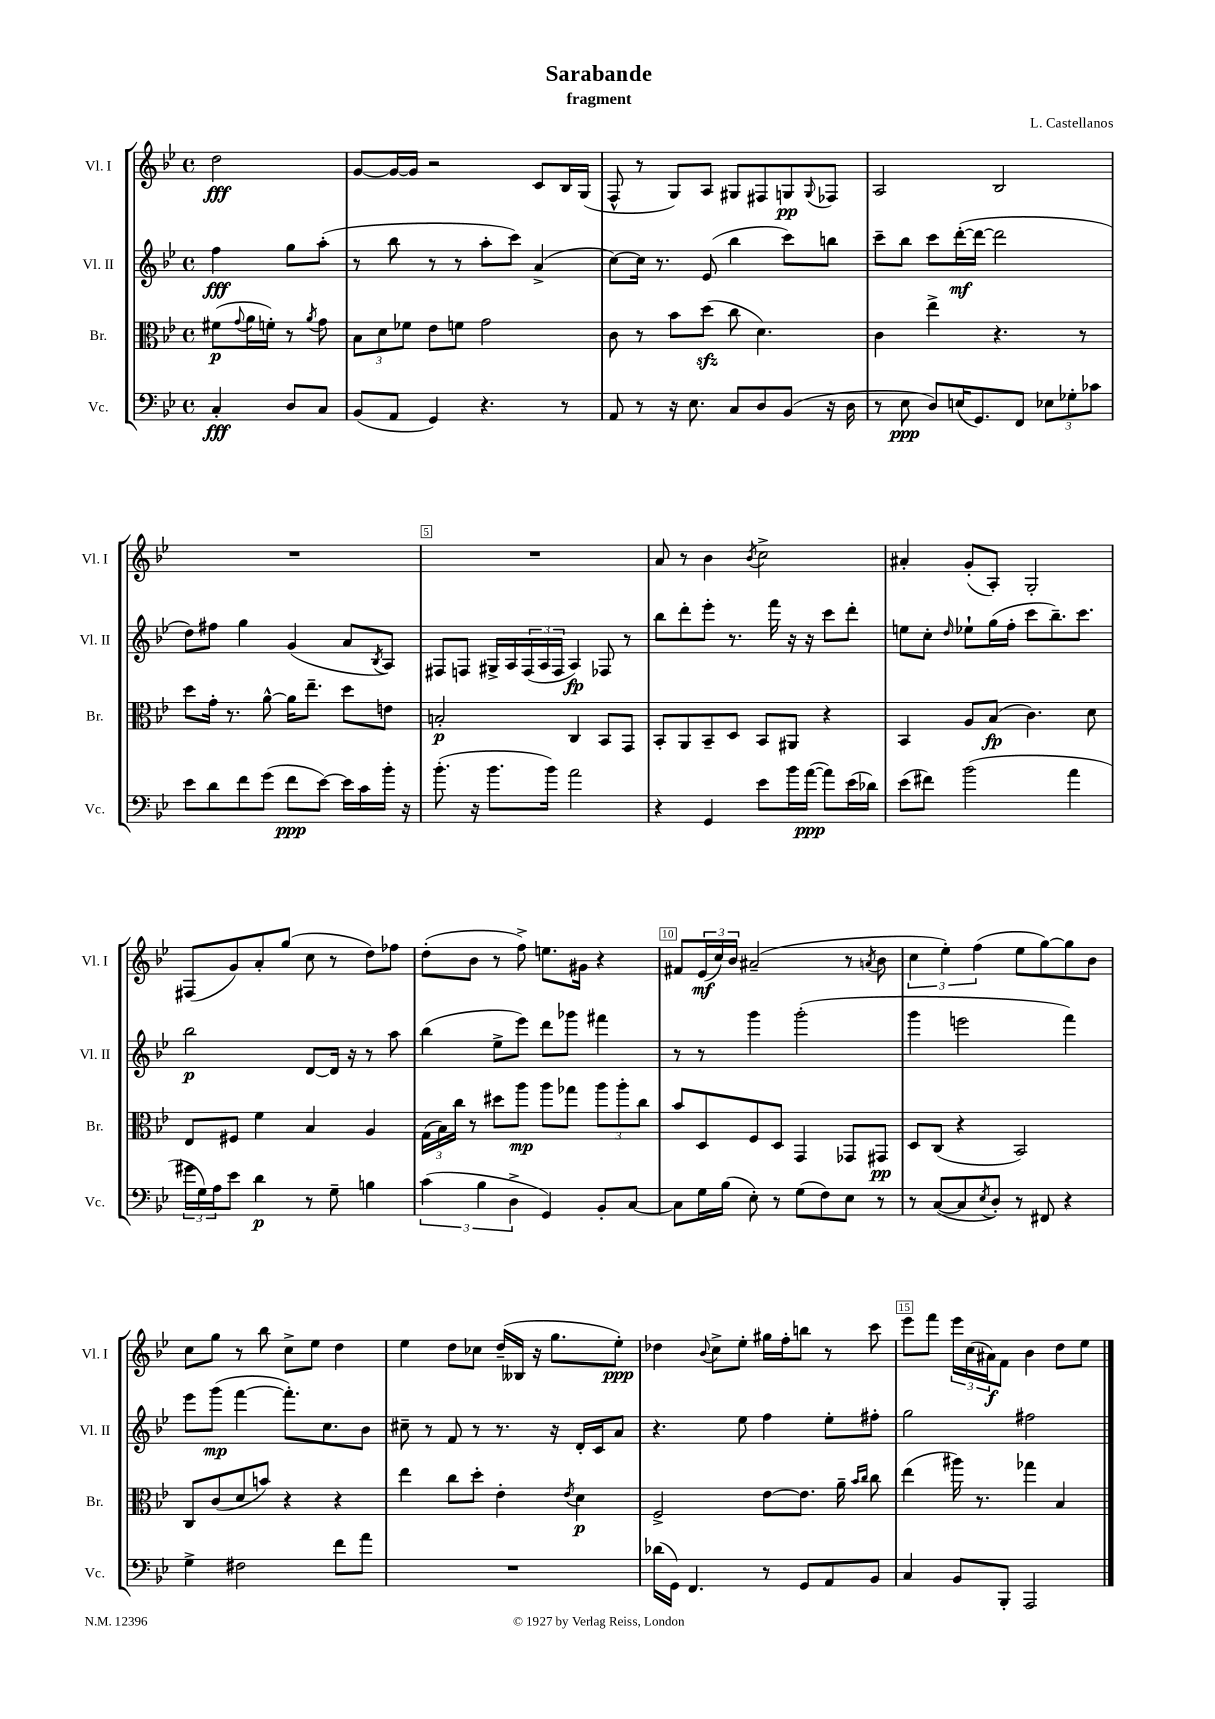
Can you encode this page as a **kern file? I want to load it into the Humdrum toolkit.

**kern	**dynam	**kern	**dynam	**kern	**dynam	**kern	**dynam
*part4	*part4	*part3	*part3	*part2	*part2	*part1	*part1
*staff4	*staff4	*staff3	*staff3	*staff2	*staff2	*staff1	*staff1
*I"Vc.	*	*I"Br.	*	*I"Vl. II	*	*I"Vl. I	*
*I'Vc.	*	*I'Br.	*	*I'Vl. II	*	*I'Vl. I	*
*clefF4	*	*clefC3	*	*clefG2	*	*clefG2	*
*k[b-e-]	*	*k[b-e-]	*	*k[b-e-]	*	*k[b-e-]	*
*M4/4	*	*M4/4	*	*M4/4	*	*M4/4	*
*met(c)	*	*met(c)	*	*met(c)	*	*met(c)	*
=	=	=	=	=	=	=	=
4C'/	fff	(8f#X\L	p	4ff\	fff	2dd\	fff
.	.	8qqg/	.	.	.	.	.
.	.	16a\L	.	.	.	.	.
.	.	16fn'\JJ)	.	.	.	.	.
8D/L	.	8r	.	8gg\L	.	.	.
.	.	8qa/	.	.	.	.	.
8C/J	.	8g\	.	(8aa'\J	.	.	.
=1	=1	=1	=1	=1	=1	=1	=1
(8BB-/L	.	12B-\L	.	8r	.	[8g/L	.
.	.	12d\	.	.	.	.	.
8AA/J	.	.	.	8bb-\	.	16g/L_	.
.	.	12f-X\J	.	.	.	.	.
.	.	.	.	.	.	16g/JJ]	.
4GG/)	.	8e-\L	.	8r	.	2r	.
.	.	8fn\J	.	8r	.	.	.
4.r	.	2g\	.	8aa'\L	.	.	.
.	.	.	.	8ccc\J)	.	.	.
.	.	.	.	(4a^/	.	8c/L	.
8r	.	.	.	.	.	16B-/L	.
.	.	.	.	.	.	(16G/JJ	.
=2	=2	=2	=2	=2	=2	=2	=2
8AA/	.	8c\	.	[8cc\L)	.	8F^^/	.
8r	.	8r	.	16cc\Jk]	.	8r	.
.	.	.	.	8.r	.	.	.
16r	.	8b-\L	.	.	.	8G/L)	.
8.E-\	.	.	.	.	.	.	.
.	.	(8ddzz\J	.	(8e-/	.	8A/J	.
8C/L	.	8cc\	.	4bb-\	.	8G#X/L	.
8D/	.	4.d\)	.	.	.	8F#X/	.
(8BB-/J	.	.	.	8ccc\L)	.	8Gn/	pp
.	.	.	.	.	.	8qqG/	.
16r	.	.	.	8bbn\J	.	8F-X/J	.
16D\	.	.	.	.	.	.	.
=3	=3	=3	=3	=3	=3	=3	=3
8r	.	4c\	.	8ccc~\L	.	2A/	.
8E-\	ppp	.	.	8bb-\J	.	.	.
8D/L)	.	4ee-^\	.	8ccc\L	.	.	.
(16En/K	.	.	.	([16ddd'\L	mf	.	.
8.GG/)	.	.	.	16ddd\JJ_	.	.	.
.	.	4.r	.	2ddd\]	.	2B-/	.
8FF/J	.	.	.	.	.	.	.
12E-X\L	.	.	.	.	.	.	.
12G-X'\	.	.	.	.	.	.	.
.	.	8r	.	.	.	.	.
12c-X\J	.	.	.	.	.	.	.
!!LO:LB:g=z
=4	=4	=4	=4	=4	=4	=4	=4
8e-\L	.	8dd\L	.	8dd\L)	.	1r	.
8d\	.	16g'\Jk	.	8ff#X\J	.	.	.
.	.	8.r	.	.	.	.	.
8f\	.	.	.	4gg\	.	.	.
(8g\J	.	[8a^^\	.	.	.	.	.
8f\L	ppp	16a\KL]	.	(4g/	.	.	.
.	.	8.ee-~\J	.	.	.	.	.
[8e-\J)	.	.	.	.	.	.	.
16e-\LL]	.	8dd\L	.	8a/L	.	.	.
16c\	.	.	.	.	.	.	.
.	.	.	.	8qB-/	.	.	.
16b-'\JJ	.	8en\J	.	8A/J)	.	.	.
16r	.	.	.	.	.	.	.
=5	=5	=5	=5	=5	=5	=5	=5
(8.b-'\	.	2Bn'/	p	8F#X/L	.	1r	.
.	.	.	.	8Fn/J	.	.	.
16r	.	.	.	.	.	.	.
8.b-\L	.	.	.	16G#X^/LL	.	.	.
.	.	.	.	16A/	.	.	.
.	.	.	.	(24F/	.	.	.
.	.	.	.	24A/	.	.	.
16b-\Jk)	.	.	.	.	.	.	.
.	.	.	.	24F/JJ	.	.	.
2a\	.	4C/	.	4A/)	fp	.	.
.	.	8BB-/L	.	8F-X/	.	.	.
.	.	8GG/J	.	8r	.	.	.
=6	=6	=6	=6	=6	=6	=6	=6
4r	.	8BB-'/L	.	8bb-\L	.	8a/	.
.	.	8AA/	.	8ddd'\	.	8r	.
4GG/	.	8BB-~/	.	8eee-'\J	.	4b-\	.
.	.	8D/J	.	8.r	.	.	.
.	.	.	.	.	.	8qb-/	.
8e-\L	.	8BB-/L	.	.	.	2cc^\	.
.	.	.	.	16fff\	.	.	.
16b-\L	.	8AA#X/J	.	16r	.	.	.
([16a\JJ	ppp	.	.	16r	.	.	.
8a\L])	.	4r	.	8ccc\L	.	.	.
(16e-\L	.	.	.	8ddd'\J	.	.	.
16d-X\JJ)	.	.	.	.	.	.	.
=7	=7	=7	=7	=7	=7	=7	=7
(8e-\L	.	4BB-/	.	8een\L	.	4a#X'/	.
8f#X\J)	.	.	.	8cc'\J	.	.	.
.	.	.	.	16qqdd/	.	.	.
(2b-\	.	8A/L	.	8ee-X`\L	.	(8g'/L	.
.	.	(8B-/J	fp	(16gg\L	.	8A'/J)	.
.	.	.	.	16ff'\JJ	.	.	.
.	.	4.c\)	.	8ccc\L	.	2G'/	.
.	.	.	.	8.bb-~\)	.	.	.
4a\	.	.	.	.	.	.	.
.	.	.	.	8.ccc\J	.	.	.
.	.	8d\	.	.	.	.	.
!!LO:LB:g=z
=8	=8	=8	=8	=8	=8	=8	=8
24g#X\LL	.	8E-/L	.	2bb-\	p	(8F#X/L	.
24G\)	.	.	.	.	.	.	.
24A\J	.	.	.	.	.	.	.
8e-\J	.	8F#X/J	.	.	.	8g/)	.
4d\	p	4f\	.	.	.	8a'/	.
.	.	.	.	.	.	(8gg/J	.
8r	.	4B-/	.	[8d/L	.	8cc\	.
8G~\	.	.	.	16d/Jk]	.	8r	.
.	.	.	.	16r	.	.	.
4Bn\	.	4A/	.	8r	.	8dd\L)	.
.	.	.	.	8aa\	.	8ff-X\J	.
=9	=9	=9	=9	=9	=9	=9	=9
(6c\	.	(24G\LL	.	(4bb-\	.	(8dd'\L	.
.	.	24B-\)	.	.	.	.	.
.	.	24cc\JJ	.	.	.	.	.
.	.	8r	.	.	.	8b-\J	.
6B-\	.	.	.	.	.	.	.
.	.	8dd#X\L	.	8ee-^\L	.	8r	.
6D^\	.	.	.	.	.	.	.
.	.	8aa\J	mp	8eee-\J)	.	8ff^\)	.
4GG/)	.	8aa\L	.	8ddd\L	.	8.een\L	.
.	.	8gg-X\J	.	8ggg-X\J	.	.	.
.	.	.	.	.	.	16g#X\Jk	.
8BB-'/L	.	12aa\L	.	4fff#X\	.	4r	.
.	.	12aa'\	.	.	.	.	.
[8C/J	.	.	.	.	.	.	.
.	.	12cc\J	.	.	.	.	.
=10	=10	=10	=10	=10	=10	=10	=10
8C\L]	.	8b-/L	.	8r	.	8f#X/L	.
16G\L	.	8D/	.	8r	.	(24e-/L	mf
.	.	.	.	.	.	24cc/)	.
(16B-\JJ	.	.	.	.	.	.	.
.	.	.	.	.	.	24b-/JJ	.
8E-'\)	.	8F/	.	4ggg\	.	(2a#X~/	.
8r	.	8D/J	.	.	.	.	.
(8G\L	.	4GG/	.	(2ggg'\	.	.	.
8F\)	.	.	.	.	.	.	.
8E-\J	.	8GG-X/L	.	.	.	8r	.
.	.	.	.	.	.	8qan/	.
8r	.	8GG#X/J	pp	.	.	8b-\	.
=11	=11	=11	=11	=11	=11	=11	=11
8r	.	8D/L	.	4ggg\	.	6cc\	.
([8C/L	.	(8C/J	.	.	.	.	.
.	.	.	.	.	.	6ee-'\)	.
8C/]	.	4r	.	2eeen\	.	.	.
.	.	.	.	.	.	(6ff\	.
8qE-/	.	.	.	.	.	.	.
8D'/J)	.	.	.	.	.	.	.
8r	.	2BB-/)	.	.	.	8ee-\L	.
8FF#X/	.	.	.	.	.	[8gg\)	.
4r	.	.	.	4fff\)	.	8gg\]	.
.	.	.	.	.	.	8b-\J	.
!!LO:LB:g=z
=12	=12	=12	=12	=12	=12	=12	=12
4G^\	.	8C/L	.	8eee-\L	.	8cc\L	.
.	.	(8c/	.	(8ggg\J	mp	8gg\J	.
2F#X\	.	8d/	.	[4fff\	.	8r	.
.	.	8bn/J)	.	.	.	8bb-\	.
.	.	4r	.	8.fff'\L])	.	8cc^\L	.
.	.	.	.	.	.	8ee-\J	.
.	.	.	.	8.cc\	.	.	.
8f\L	.	4r	.	.	.	4dd\	.
8a\J	.	.	.	8b-\J	.	.	.
=13	=13	=13	=13	=13	=13	=13	=13
1r	.	4ee-\	.	8cc#X~\	.	4ee-\	.
.	.	.	.	8r	.	.	.
.	.	8cc\L	.	8f/	.	8dd\L	.
.	.	8dd'\J	.	8r	.	8cc-X\J	.
.	.	4e-'\	.	8.r	.	(16dd~/LL	.
.	.	.	.	.	.	16B--X/JJ	.
.	.	.	.	.	.	16r	.
.	.	.	.	16r	.	8.gg\L	.
.	.	8qe-/	.	.	.	.	.
.	.	4d\	p	16d'/LL	.	.	.
.	.	.	.	16c/J	.	.	.
.	.	.	.	8a/J	.	8ee-'\J)	ppp
=14	=14	=14	=14	=14	=14	=14	=14
(16d-X\LL	.	2F^/	.	4.r	.	4dd-X\	.
16GG\JJ)	.	.	.	.	.	.	.
4.FF/	.	.	.	.	.	.	.
.	.	.	.	.	.	8qqb-/	.
.	.	.	.	.	.	8cc^\L	.
.	.	.	.	8ee-\	.	8ee-'\J	.
8r	.	[8e-\L	.	4ff\	.	16gg#X\LL	.
.	.	.	.	.	.	16ff'\J	.
8GG/L	.	8.e-\J]	.	.	.	8bbn\J	.
8AA/	.	.	.	8ee-'\L	.	8r	.
.	.	16a~\	.	.	.	.	.
.	.	16qqb-/LL	.	.	.	.	.
.	.	16qqcc/JJ	.	.	.	.	.
8BB-/J	.	8cc\	.	8ff#X'\J	.	8ccc\	.
=15	=15	=15	=15	=15	=15	=15	=15
4C/	.	(4ee-\	.	2gg\	.	8eee-\L	.
.	.	.	.	.	.	8fff\J	.
8BB-/L	.	16aa#X\)	.	.	.	24eee-\LL	.
.	.	.	.	.	.	(24cc\	.
.	.	8.r	.	.	.	.	.
.	.	.	.	.	.	24a#X\J)	f
8BBB-'/J	.	.	.	.	.	8f\J	.
2AAA/	.	4gg-X\	.	2ff#X\	.	4b-\	.
.	.	4B-/	.	.	.	8dd\L	.
.	.	.	.	.	.	8ee-\J	.
==	==	==	==	==	==	==	==
*-	*-	*-	*-	*-	*-	*-	*-
